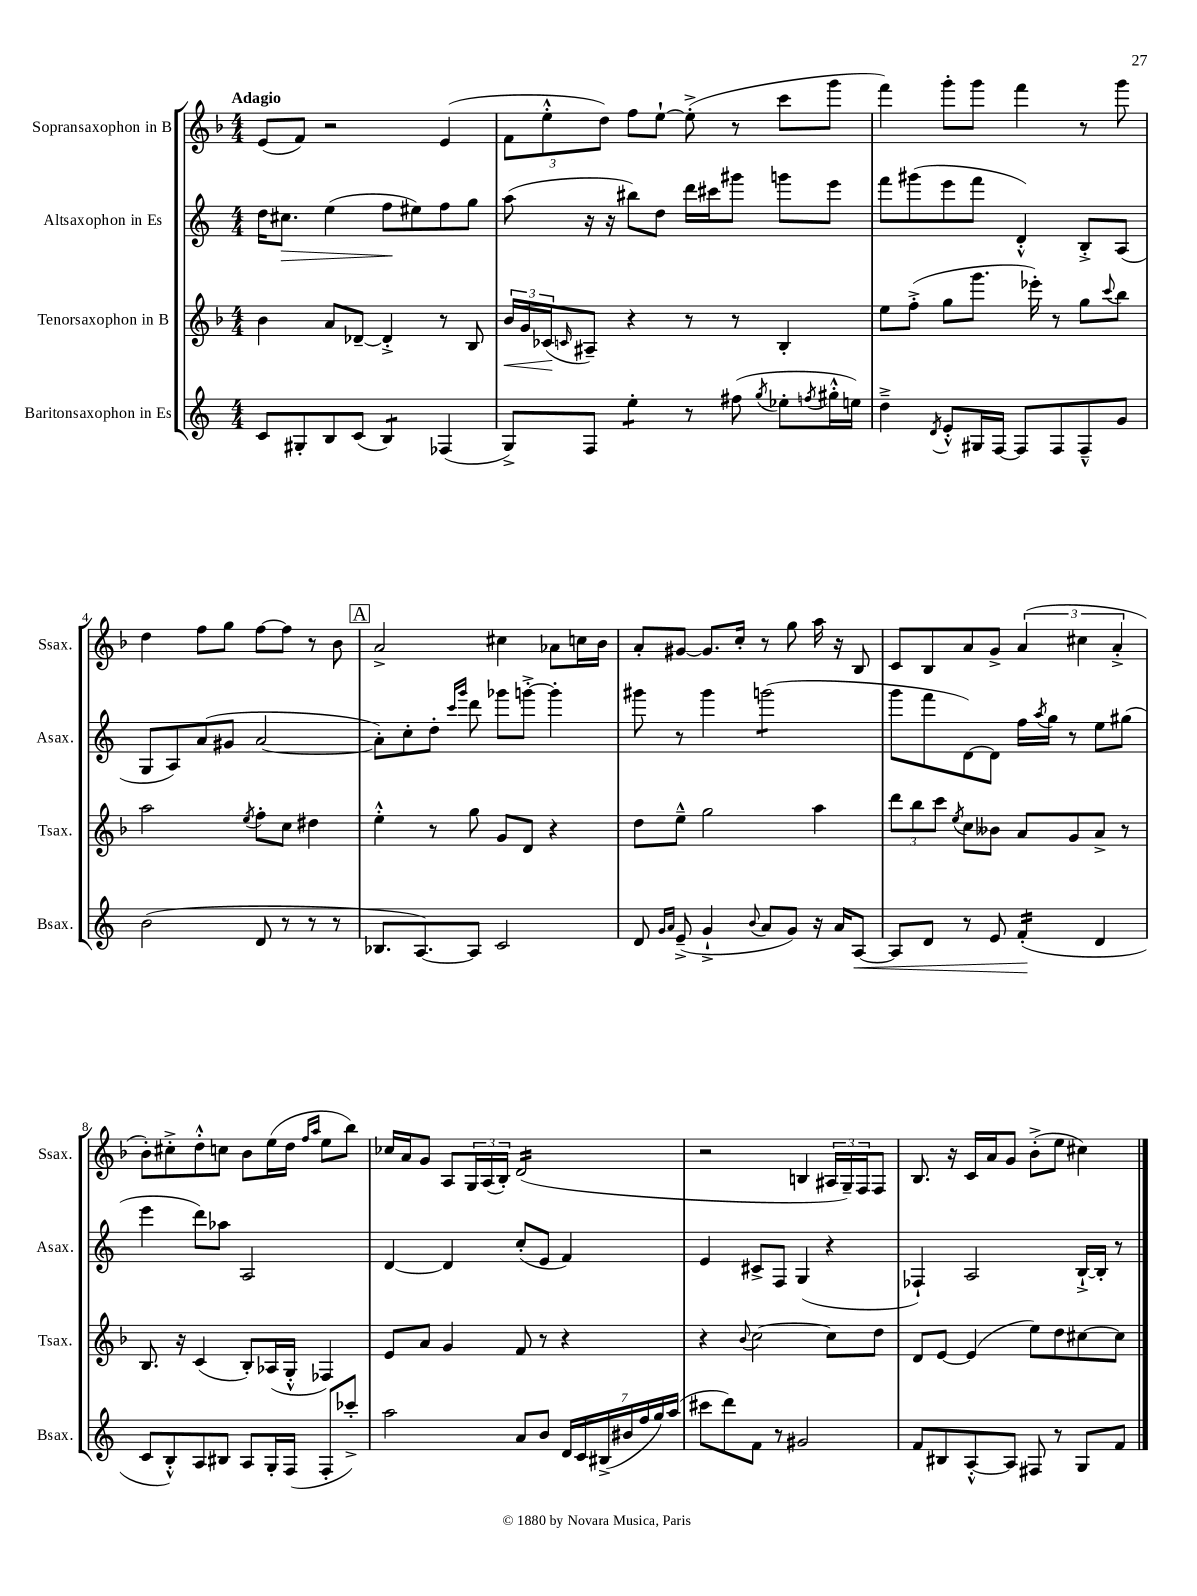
<<
\new StaffGroup <<
\new Staff = "s0" \with { instrumentName = "Sopransaxophon in B" shortInstrumentName = "Ssax." } {
    \clef treble \key f \major \numericTimeSignature \time 4/4 \tempo "Adagio"
    e'8( f'8) r2 e'4( |
    \tuplet 3/2 { f'8 e''8-.-^ d''8) } f''8 e''8~-! e''8-.->( r8 c'''8 g'''8 |
    f'''4) g'''8-. g'''8 f'''4 r8 g'''8 |
    d''4 f''8 g''8 f''8~ f''8 r8 bes'8 |
    \mark \markup { \box "A" } a'2-> cis''4 aes'8 c''16 bes'16 |
    a'8-. gis'8~ gis'8. c''16-. r8 g''8 a''16 r16 bes8 |
    c'8 bes8 a'8 g'8-> \tuplet 3/2 { a'4( cis''4 a'4-.-> } |
    bes'8-.) cis''8-.-> d''8-.-^ c''8 bes'8 e''16( d''16 \grace { f''16 a''16 } e''8 bes''8) |
    ces''16 a'16 g'8 a8 \tuplet 3/2 { g16 a16( bes16-.) } d'2:16( |
    r2 b4 \tuplet 3/2 { ais16 g16--) f16 } f8 |
    bes8. r16 c'16 a'16 g'8 bes'8-.->( e''8 cis''4) \bar "|." |
}
\new Staff = "s1" \with { instrumentName = "Altsaxophon in Es" shortInstrumentName = "Asax." } {
    \clef treble \key c \major \numericTimeSignature \time 4/4
    d''16 cis''8.\> e''4( f''8\! eis''8) f''8 g''8 |
    a''8( r16 r16 bis''8) d''8 d'''16 cis'''16 gis'''8 g'''8 e'''8 |
    f'''8 gis'''8( e'''8 f'''8 d'4-.-^) b8-.-> a8( |
    g8 a8) a'8( gis'8 a'2~ |
    \mark \markup { \box "A" } a'8-.) c''8-. d''8-. \grace { c'''16 g'''16 } d'''8 ges'''8 g'''8~-.-> g'''4-. |
    gis'''8 r8 gis'''4 g'''2:8( |
    g'''8 f'''8 d'8~) d'8 f''16 \acciaccatura { a''8 } g''16 r8 e''8 gis''8( |
    e'''4 d'''8) aes''8 a2 |
    d'4~ d'4 c''8-.( e'8 f'4) |
    e'4 cis'8-> f8 g4( r4 |
    fes4-!) a2 b16~-!-> b16-. r8 \bar "|." |
}
\new Staff = "s2" \with { instrumentName = "Tenorsaxophon in B" shortInstrumentName = "Tsax." } {
    \clef treble \key f \major \numericTimeSignature \time 4/4
    bes'4 a'8 des'8~-- des'4-.-> r8 bes8 |
    \tuplet 3/2 { bes'16\< g'16 ces'16\!( } \grace { c'16 } ais8--) r4 r8 r8 bes4-. |
    e''8 f''8-.->( g''8 g'''8. ees'''16-.) r8 g''8 \appoggiatura { c'''8 } bes''8 |
    a''2 \acciaccatura { e''8 } f''8-. c''8 dis''4 |
    \mark \markup { \box "A" } e''4-.-^ r8 g''8 g'8 d'8 r4 |
    d''8 e''8---^ g''2 a''4 |
    \tuplet 3/2 { d'''8 bes''8 c'''8 } \acciaccatura { e''8 } c''8 beses'8 a'8 g'8 a'8-> r8 |
    bes8. r16 c'4( bes8-.) aes16( g16-.-^ fes4) |
    e'8 a'8 g'4 f'8 r8 r4 |
    r4 \appoggiatura { bes'8 } c''2~ c''8 d''8 |
    d'8 e'8~ e'4( e''8) d''8 cis''8~ cis''8 \bar "|." |
}
\new Staff = "s3" \with { instrumentName = "Baritonsaxophon in Es" shortInstrumentName = "Bsax." } {
    \clef treble \key c \major \numericTimeSignature \time 4/4
    c'8 gis8-. b8 c'8( b4:8) fes4( |
    g8->) f8 e''4:8-. r8 fis''8( \acciaccatura { g''8 } ees''8-. \acciaccatura { f''8 } gis''16-.-^ e''16) |
    d''4---> \acciaccatura { d'8 } e'8-.-^ gis16 f16~ f8 f8 f8---^ g'8 |
    b'2( d'8 r8 r8 r8 |
    \mark \markup { \box "A" } bes8. a8.~) a8 c'2 |
    d'8 \grace { g'16 a'16 } e'8--->( g'4-!-> \appoggiatura { b'8 } a'8 g'8) r16 a'16 a8~\< |
    a8 d'8 r8 e'8 f'4:16-.\!( d'4 |
    c'8 b8-.-^) a8 bis8 a8 g16-. f16( f8-. ces'''8-.->) |
    a''2 a'8 b'8 \tuplet 7/4 { d'16 c'16 bis16->( bis'16 f''16 g''16) a''16( } |
    cis'''8 d'''8) f'8 r8 gis'2 |
    f'8 bis8 a8~-.-^ a8 fis8 r8 g8 f'8 \bar "|." |
}
>>
>>
